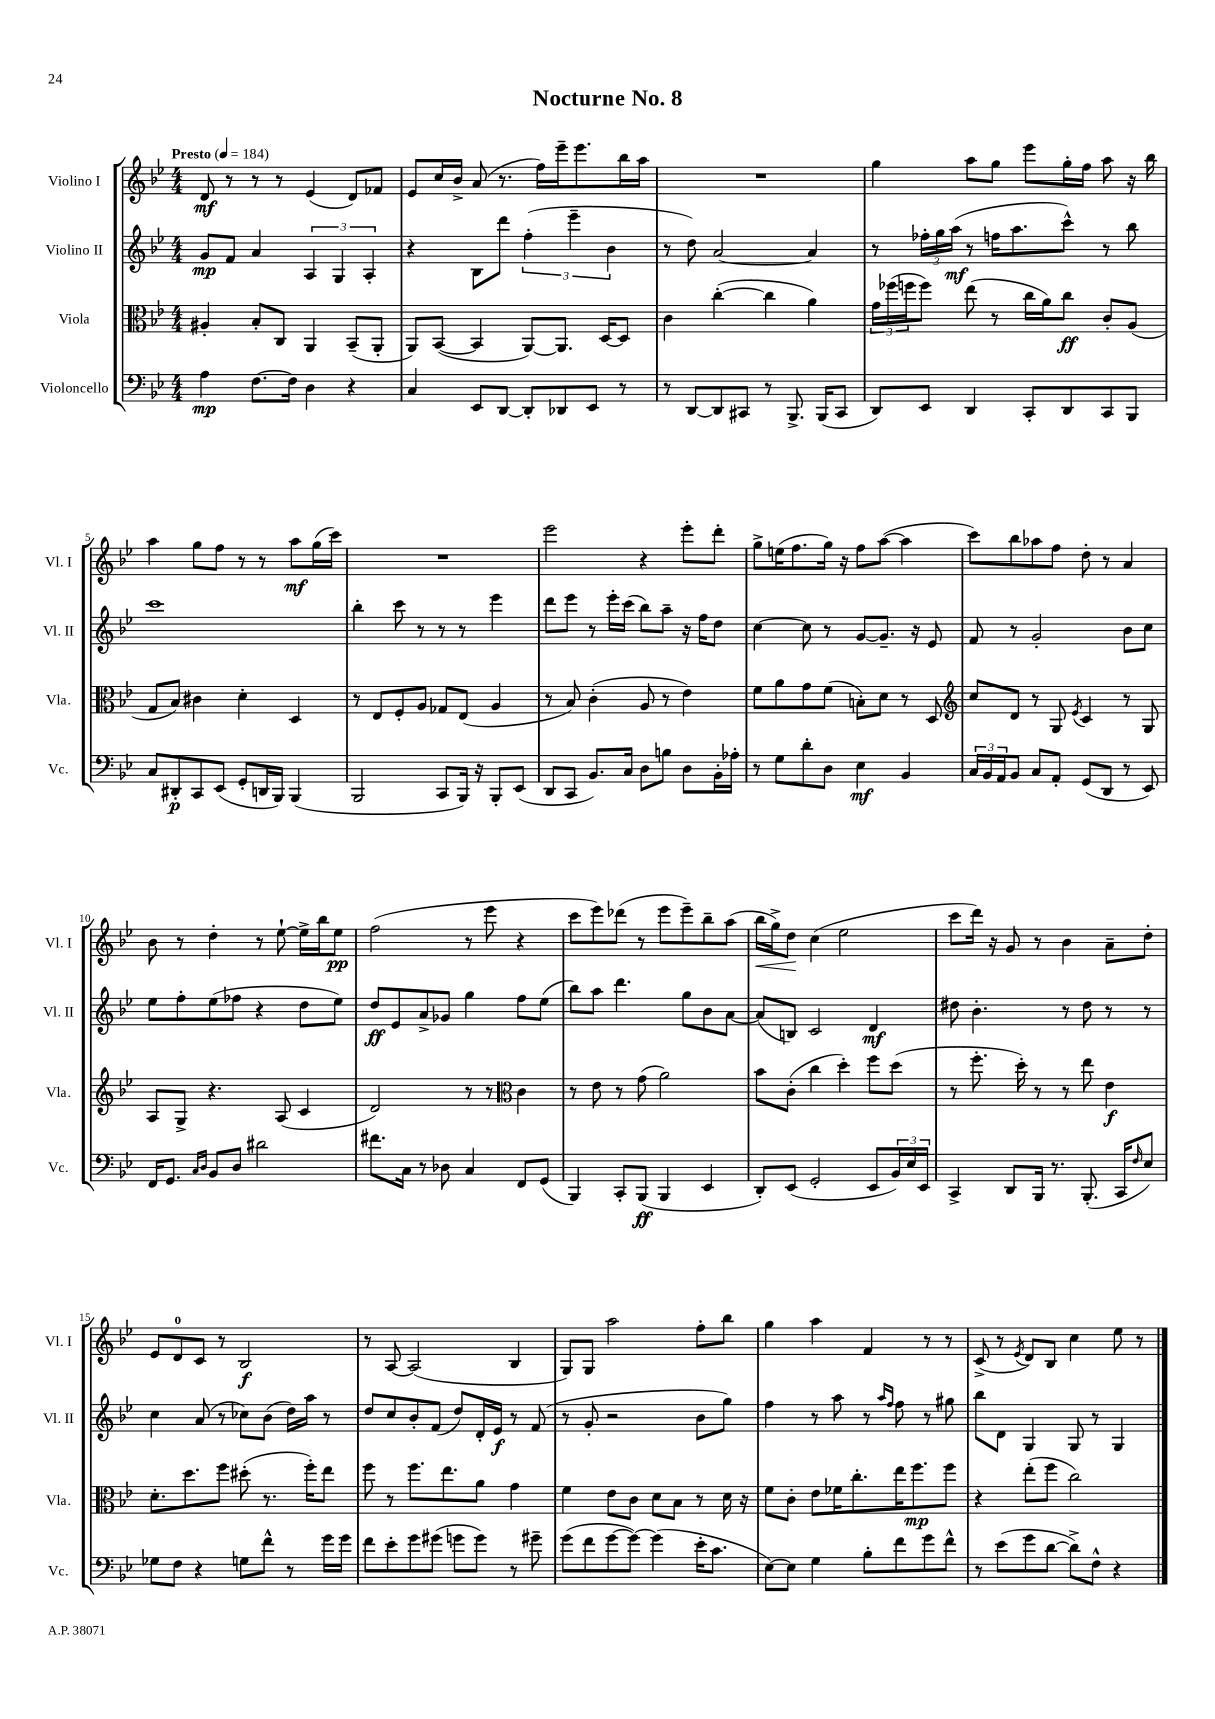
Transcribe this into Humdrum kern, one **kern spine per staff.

**kern	**dynam	**kern	**dynam	**kern	**dynam	**kern	**dynam
*part4	*part4	*part3	*part3	*part2	*part2	*part1	*part1
*staff4	*staff4	*staff3	*staff3	*staff2	*staff2	*staff1	*staff1
*I"Violoncello	*	*I"Viola	*	*I"Violino II	*	*I"Violino I	*
*I'Vc.	*	*I'Vla.	*	*I'Vl. II	*	*I'Vl. I	*
*clefF4	*	*clefC3	*	*clefG2	*	*clefG2	*
*k[b-e-]	*	*k[b-e-]	*	*k[b-e-]	*	*k[b-e-]	*
*M4/4	*	*M4/4	*	*M4/4	*	*M4/4	*
*MM184	*	*MM184	*	*MM184	*	*MM184	*
=1	=1	=1	=1	=1	=1	=1	=1
!	!	!	!	!	!	!LO:TX:a:B:t=Presto	!
4A\	mp	4A#X'/	.	8g/L	mp	8d/	mf
.	.	.	.	8f/J	.	8r	.
[8.F\L	.	8B-'/L	.	4a/	.	8r	.
.	.	8C/J	.	.	.	8r	.
16F\Jk]	.	.	.	.	.	.	.
4D\	.	4AA/	.	6A/	.	(4e-/	.
.	.	.	.	6G/	.	.	.
4r	.	(8BB-~/L	.	.	.	8d/L)	.
.	.	.	.	6A'/	.	.	.
.	.	8AA'/J	.	.	.	8f-X/J	.
=2	=2	=2	=2	=2	=2	=2	=2
4C/	.	8AA/L)	.	4r	.	8e-/L	.
.	.	([8BB-/J	.	.	.	16cc/L	.
.	.	.	.	.	.	16b-^/JJ	.
8EE-/L	.	4BB-/]	.	8B-\L	.	(8a/	.
[8DD/J	.	.	.	8ddd\J	.	8.r	.
8DD'/L]	.	[8AA/L)	.	(6ff'\	.	.	.
.	.	.	.	.	.	16ff\LL)	.
8DD-X/	.	8.AA/J]	.	.	.	16eee-~\J	.
.	.	.	.	6eee-~\	.	.	.
.	.	.	.	.	.	8.eee-\	.
8EE-/J	.	.	.	.	.	.	.
.	.	[16D/KL	.	.	.	.	.
.	.	.	.	6b-\	.	.	.
8r	.	8D/J]	.	.	.	16bb-\L	.
.	.	.	.	.	.	16aa\JJ	.
=3	=3	=3	=3	=3	=3	=3	=3
8r	.	4c\	.	8r	.	1r	.
[8DD/L	.	.	.	8dd\)	.	.	.
8DD/]	.	([4cc'\	.	[2a/	.	.	.
8CC#X/J	.	.	.	.	.	.	.
8r	.	4cc\]	.	.	.	.	.
8.BBB-^/	.	.	.	.	.	.	.
.	.	4a\)	.	4a/]	.	.	.
(16BBB-/KL	.	.	.	.	.	.	.
8CC#/J	.	.	.	.	.	.	.
=4	=4	=4	=4	=4	=4	=4	=4
8DD/L)	.	24g\LL	.	8r	.	4gg\	.
.	.	(24ff-X\	.	.	.	.	.
.	.	24ffn\J	.	.	.	.	.
8EE-/J	.	8ff\J)	.	24ff-X'\LL	.	.	.
.	.	.	.	24gg\	.	.	.
.	.	.	.	(24aa\JJ	mf	.	.
4DD/	.	(8ee-\	.	8r	.	8aa\L	.
.	.	8r	.	16ffn\KL	.	8gg\J	.
.	.	.	.	8.aa\	.	.	.
8CC'/L	.	16cc\LL	.	.	.	8eee-\L	.
.	.	16a\J)	.	.	.	.	.
8DD/	.	8cc\J	ff	8ccc^^\J)	.	16gg'\L	.
.	.	.	.	.	.	16ff\JJ	.
8CC/	.	8c'/L	.	8r	.	8aa\	.
8BBB-/J	.	(8A/J	.	8bb-\	.	16r	.
.	.	.	.	.	.	16bb-\	.
!!LO:LB:g=z
=5	=5	=5	=5	=5	=5	=5	=5
8C/L	.	8G/L	.	1ccc	.	4aa\	.
8DD#X'/	p	8B-/J)	.	.	.	.	.
8CC/	.	4c#X\	.	.	.	8gg\L	.
(8EE-/J	.	.	.	.	.	8ff\J	.
8GG'/L	.	4d'\	.	.	.	8r	.
16DDn/L	.	.	.	.	.	8r	.
16BBB-/JJ)	.	.	.	.	.	.	.
(4BBB-/	.	4D/	.	.	.	8aa\L	mf
.	.	.	.	.	.	(16gg\L	.
.	.	.	.	.	.	16ccc\JJ)	.
=6	=6	=6	=6	=6	=6	=6	=6
2BBB-/	.	8r	.	4bb-'\	.	1r	.
.	.	8E-/L	.	.	.	.	.
.	.	8F'/	.	8ccc\	.	.	.
.	.	8A/J	.	8r	.	.	.
8CC/L	.	8G-X/L	.	8r	.	.	.
16BBB-/Jk)	.	(8E-/J	.	8r	.	.	.
16r	.	.	.	.	.	.	.
8BBB-'/L	.	4A/	.	4eee-\	.	.	.
(8EE-/J	.	.	.	.	.	.	.
=7	=7	=7	=7	=7	=7	=7	=7
8DD/L	.	8r	.	8ddd\L	.	2eee-\	.
8CC/J	.	8B-/)	.	8eee-\J	.	.	.
8.BB-/L)	.	(4c'\	.	8r	.	.	.
.	.	.	.	16eee-'\LL	.	.	.
16C/Jk	.	.	.	(16ccc\JJ	.	.	.
8D\L	.	8A/	.	8bb-\L)	.	4r	.
8Bn\J	.	8r	.	8aa~\J	.	.	.
8D\L	.	4e-\)	.	16r	.	8eee-'\L	.
.	.	.	.	16ff\KL	.	.	.
16BB-'\L	.	.	.	8dd\J	.	8ddd'\J	.
16A-X'\JJ	.	.	.	.	.	.	.
=8	=8	=8	=8	=8	=8	=8	=8
8r	.	8f\L	.	[4cc\	.	8gg^\L	.
8G\L	.	8a\	.	.	.	(16een\K	.
.	.	.	.	.	.	8.ff\	.
8d'\	.	8g\	.	8cc\]	.	.	.
8D\J	.	(8f\J	.	8r	.	16gg\Jk)	.
.	.	.	.	.	.	16r	.
4E-\	mf	8Bn'\L)	.	[8g/L	.	8ff\L	.
.	.	8d\J	.	8.g~/J]	.	([8aa\J	.
4BB-/	.	8r	.	.	.	4aa\]	.
.	.	.	.	16r	.	.	.
.	.	8D/	.	8e-/	.	.	.
=9	=9	=9	=9	=9	=9	=9	=9
*	*	*clefG2	*	*	*	*	*
24C/LL	.	8cc/L	.	8f/	.	8ccc\L)	.
24BB-/	.	.	.	.	.	.	.
24AA/J	.	.	.	.	.	.	.
8BB-/J	.	8d/J	.	8r	.	8bb-\	.
8C/L	.	8r	.	2g'/	.	8aa-X\	.
8AA'/J	.	8G/	.	.	.	8ff\J	.
.	.	8qe-/	.	.	.	.	.
(8GG/L	.	4c/	.	.	.	8dd'\	.
8DD/J	.	.	.	.	.	8r	.
8r	.	8r	.	8b-\L	.	4a/	.
8EE-/)	.	8G/	.	8cc\J	.	.	.
!!LO:LB:g=z
=10	=10	=10	=10	=10	=10	=10	=10
16FF/KL	.	8A/L	.	8ee-\L	.	8b-\	.
8.GG/J	.	.	.	.	.	.	.
.	.	8G^/J	.	8ff'\	.	8r	.
16qqC/LL	.	.	.	.	.	.	.
16qqD/JJ	.	.	.	.	.	.	.
8BB-/L	.	4.r	.	(8ee-\	.	4dd'\	.
8D/J	.	.	.	8ff-X\J	.	.	.
2d#X\	.	.	.	4r	.	8r	.
.	.	(8A/	.	.	.	[8ee-`\	.
.	.	4c/	.	8dd\L	.	16ee-^\LL]	.
.	.	.	.	.	.	16bb-\J	.
.	.	.	.	8ee-\J)	.	8ee-\J	pp
=11	=11	=11	=11	=11	=11	=11	=11
8.f#X\L	.	2d/)	.	8dd/L	ff	(2ff\	.
.	.	.	.	8e-/	.	.	.
16C\Jk	.	.	.	.	.	.	.
8r	.	.	.	8a^/	.	.	.
8D-X\	.	.	.	8g-X/J	.	.	.
4C/	.	8r	.	4gg\	.	8r	.
.	.	8r	.	.	.	8eee-\	.
*	*	*clefC3	*	*	*	*	*
8FF/L	.	4c\	.	8ff\L	.	4r	.
(8GG/J	.	.	.	(8ee-\J	.	.	.
=12	=12	=12	=12	=12	=12	=12	=12
4BBB-/)	.	8r	.	8bb-\L)	.	8ccc\L	.
.	.	8e-\	.	8aa\J	.	8eee-\)	.
8CC'/L	.	8r	.	4.ddd\	.	(8ddd-X\J	.
(8BBB-/J	ff	(8g\	.	.	.	8r	.
4BBB-/	.	2a\)	.	.	.	8eee-\L	.
.	.	.	.	8gg\L	.	8eee-~\)	.
4EE-/	.	.	.	8b-\	.	8bb-~\	.
.	.	.	.	[8a\J	.	(8aa\J	.
=13	=13	=13	=13	=13	=13	=13	=13
!	!	!	!	!	!	!	!LO:HP:b
8DD'/L)	.	8b-\L	.	(8a/L]	.	16bb-\LL	<
.	.	.	.	.	.	16gg^\J)	.
(8EE-/J	.	(8c'\J	.	8Bn/J)	.	8dd\J	.
2GG'/	.	4cc\	.	2c/	.	(4cc\	[
.	.	4dd'\)	.	.	.	2ee-\	.
8EE-/L	.	8ff\L	.	4d/	mf	.	.
24BB-/L)	.	(8dd\J	.	.	.	.	.
24E-/	.	.	.	.	.	.	.
24EE-/JJ	.	.	.	.	.	.	.
=14	=14	=14	=14	=14	=14	=14	=14
4CC^/	.	8r	.	8dd#X\	.	8ccc\L	.
.	.	8.ff'\	.	4.b-'\	.	16ddd\Jk)	.
.	.	.	.	.	.	16r	.
8DD/L	.	.	.	.	.	8g/	.
.	.	16dd'\)	.	.	.	.	.
16BBB-/Jk	.	8r	.	.	.	8r	.
8.r	.	.	.	.	.	.	.
.	.	8r	.	8r	.	4b-\	.
(8.BBB-'/	.	8ee-\	.	8dd#\	.	.	.
.	.	4e-\	f	8r	.	8a~\L	.
16CC/KL	.	.	.	.	.	.	.
16qqF/	.	.	.	.	.	.	.
8E-/J)	.	.	.	8r	.	8dd'\J	.
!!LO:LB:g=z
=15	=15	=15	=15	=15	=15	=15	=15
8G-X\L	.	8.d'\L	.	4cc\	.	8e-/L	.
8F\J	.	.	.	.	.	8d/	.
.	.	8.dd\	.	.	.	.	.
4r	.	.	.	(8a/	.	8c/J	.
.	.	8ff\J	.	8r	.	8r	.
8Gn\L	.	(8dd#X'\	.	8cc-X\L)	.	2B-/	f
8f^^\J	.	8.r	.	(8b-\J	.	.	.
8r	.	.	.	16dd\LL)	.	.	.
.	.	16ff'\KL)	.	16aa\JJ	.	.	.
16g\LL	.	8ee-\J	.	8r	.	.	.
16g\JJ	.	.	.	.	.	.	.
=16	=16	=16	=16	=16	=16	=16	=16
8f\L	.	8ff\	.	8dd/L	.	8r	.
8e-'\	.	8r	.	8cc/	.	[8A/	.
8g\	.	8.ff\L	.	8b-'/	.	(2A/]	.
(8g#X\J	.	.	.	(8f/J	.	.	.
.	.	8.ee-\	.	.	.	.	.
8gn\L	.	.	.	8dd/L)	.	.	.
8g\J)	.	8a\J	.	16d'/L	.	.	.
.	.	.	.	16e-/JJ	f	.	.
8r	.	4g\	.	8r	.	4B-/	.
8g#X~\	.	.	.	(8f/	.	.	.
=17	=17	=17	=17	=17	=17	=17	=17
(8g\L	.	4f\	.	8r	.	8G/L)	.
8f\	.	.	.	8g'/	.	8G/J	.
[8g\	.	8e-\L	.	2r	.	2aa\	.
8g\J_)	.	8c\J	.	.	.	.	.
(4g\]	.	8d\L	.	.	.	.	.
.	.	8B-\J	.	.	.	.	.
16e-'\KL	.	8r	.	8b-\L	.	8ff'\L	.
8.c\J	.	.	.	.	.	.	.
.	.	16d\	.	8gg\J)	.	8bb-\J	.
.	.	16r	.	.	.	.	.
=18	=18	=18	=18	=18	=18	=18	=18
[8E-\L)	.	8f\L	.	4ff\	.	4gg\	.
8E-\J]	.	8c'\J	.	.	.	.	.
4G\	.	8e-\L	.	8r	.	4aa\	.
.	.	16f-X\K	.	8aa\	.	.	.
.	.	8.cc'\	.	.	.	.	.
8B-'\L	.	.	.	8r	.	4f/	.
.	.	.	.	16qqaa/LL	.	.	.
.	.	.	.	16qqff/JJ	.	.	.
8f\	.	16ee-\K	.	8ff\	.	.	.
.	.	8.ff\	mp	.	.	.	.
8g\	.	.	.	8r	.	8r	.
8f^^\J	.	8ff\J	.	8gg#X\	.	8r	.
=19	=19	=19	=19	=19	=19	=19	=19
8r	.	4r	.	8bb-\L	.	(8c^/	.
(8e-\L	.	.	.	8d\J	.	8r	.
.	.	.	.	.	.	8qe-/	.
8g\	.	(8ee-'\L	.	4G/	.	8d/L)	.
[8d\J	.	8ff\J	.	.	.	8B-/J	.
8d^\L])	.	2cc\)	.	8G/	.	4cc\	.
8F^^\J	.	.	.	8r	.	.	.
4r	.	.	.	4G/	.	8ee-\	.
.	.	.	.	.	.	8r	.
==	==	==	==	==	==	==	==
*-	*-	*-	*-	*-	*-	*-	*-
